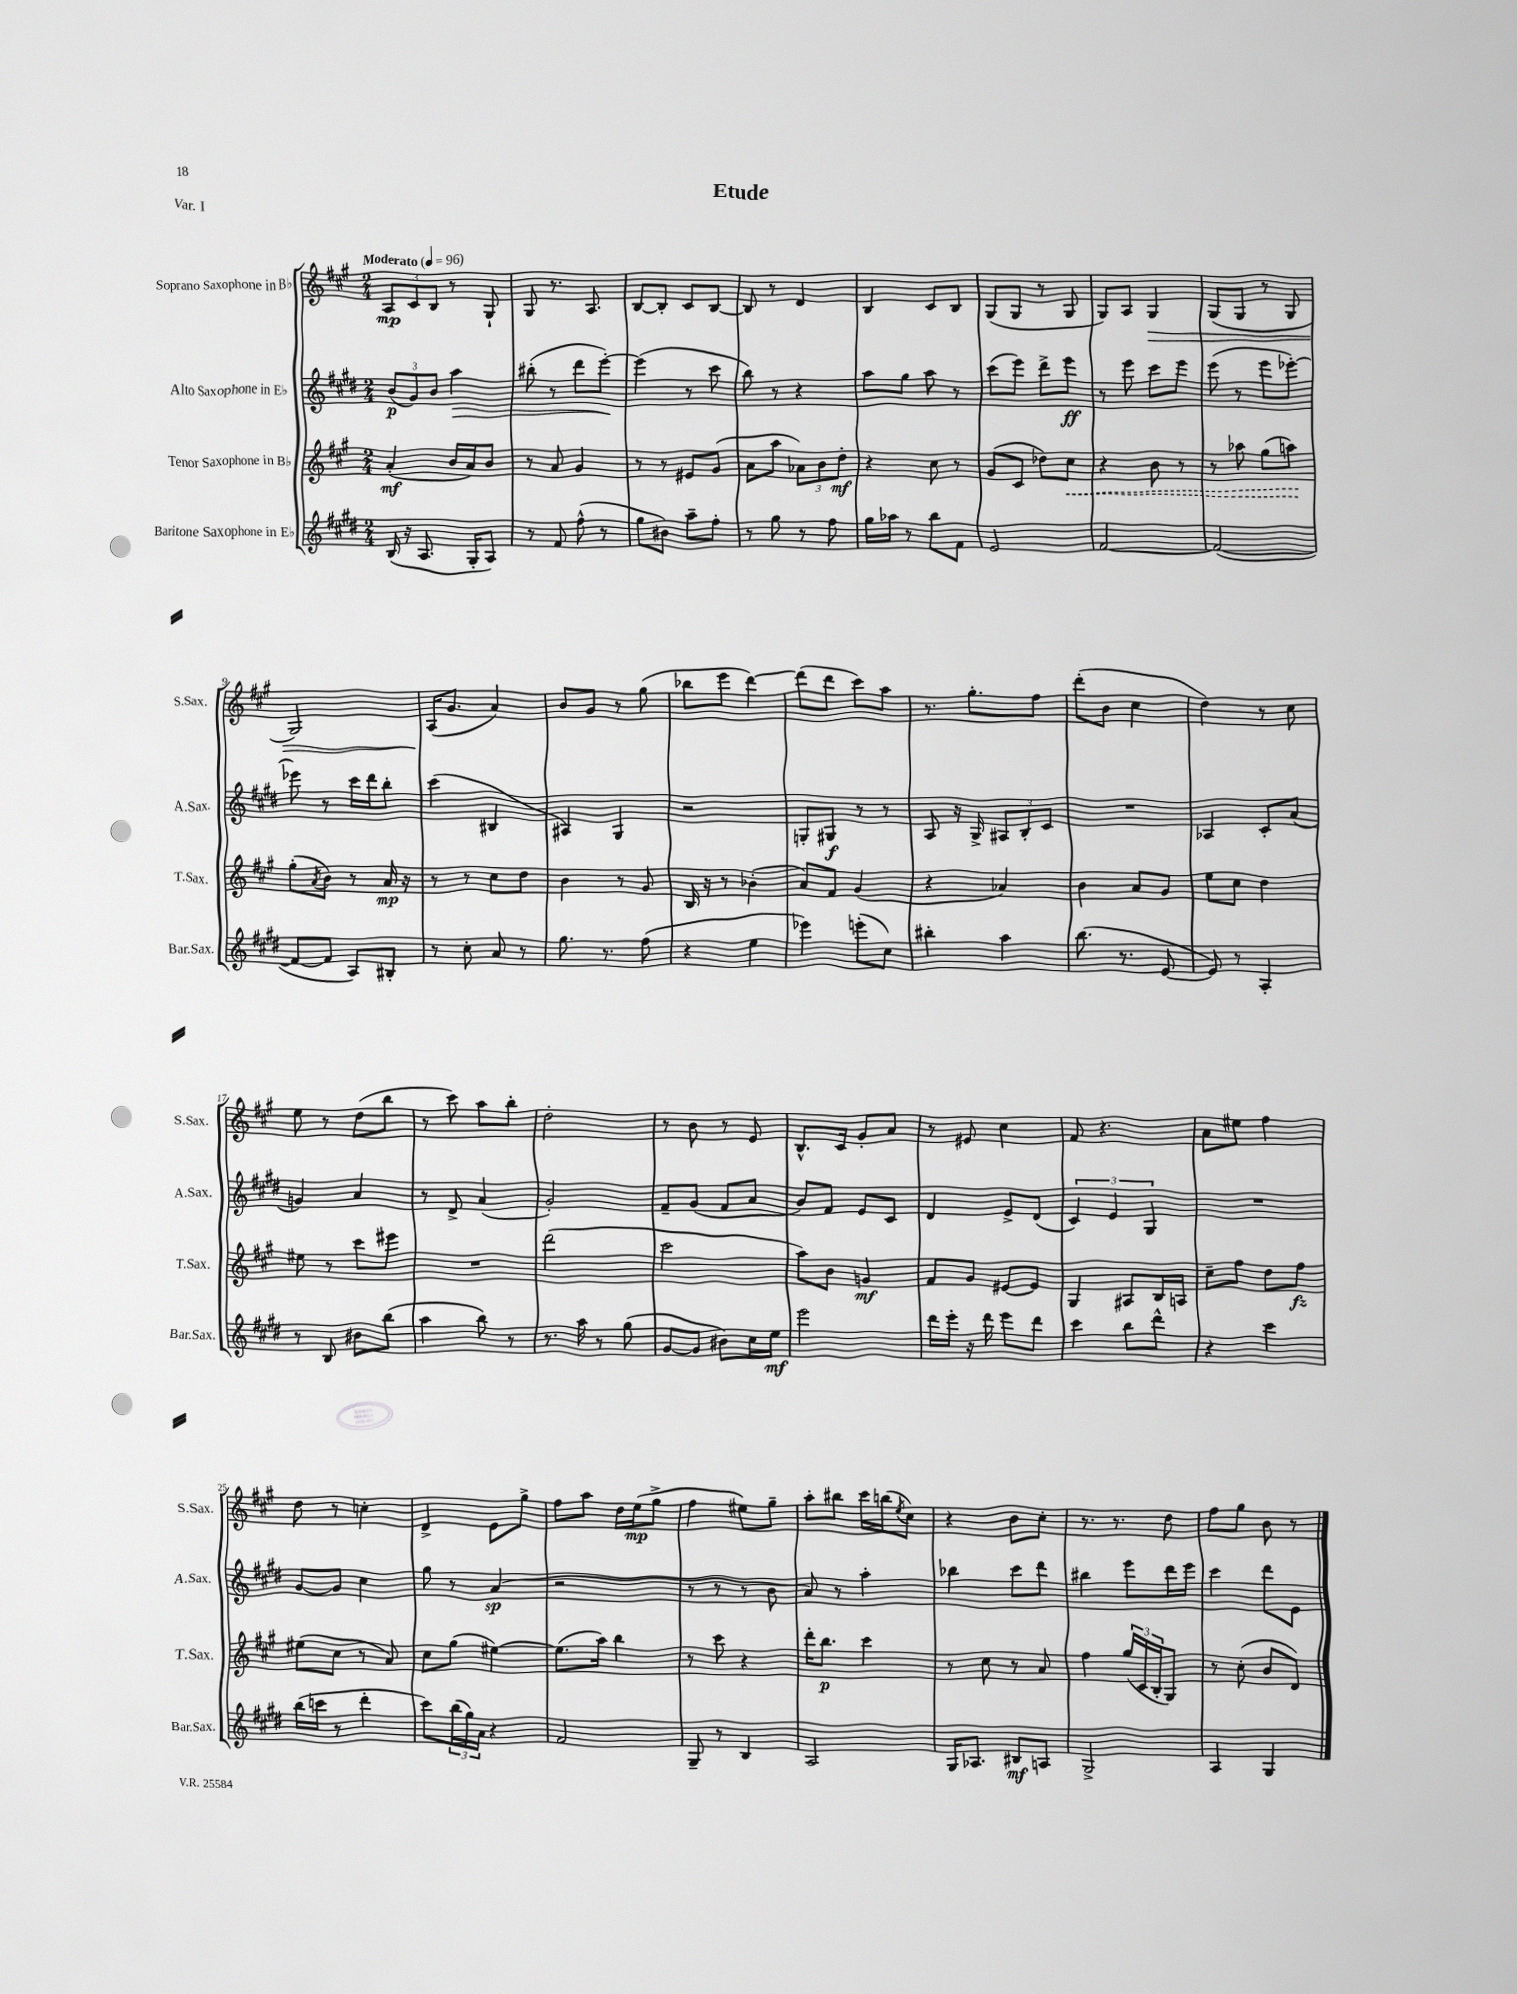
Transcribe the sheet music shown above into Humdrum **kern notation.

**kern	**kern	**kern	**kern
*staff4	*staff3	*staff2	*staff1
*clefG2	*clefG2	*clefG2	*clefG2
*k[f#c#g#d#]	*k[f#c#g#]	*k[f#c#g#d#]	*k[f#c#g#]
*M2/4	*M2/4	*M2/4	*M2/4
*MM96	*MM96	*MM96	*MM96
(16B	(4a'	(12b	12A
16r	.	.	.
.	.	12g#)	12c#
8.A	.	.	.
.	.	12b	12B
.	16b	4aa	8r
16G#'	16a)	.	.
8A)	8b	.	8G#`
=	=	=	=
8r	8r	(8bb#'	8G#
8f#	8a	8r	8.r
(8ff#^^	4g#	8ddd#	.
.	.	.	8.A
8r	.	[8eee')	.
=	=	=	=
8gg#	8r	(4eee]	[8B
8b#)	8r	.	8B']
8aa~	8e#	8r	8c#
8ff#'	(8g#	8ccc#	[8B
=	=	=	=
8r	8a	8bb)	8B]
8gg#	8aa	8r	8r
8r	12a-)	4r	4d
.	12b	.	.
8ff#	.	.	.
.	12dd'	.	.
=	=	=	=
16gg#	4r	8aa	4B
16aa-	.	.	.
8r	.	8gg#	.
8bb	8cc#	8aa	8c#
8f#	8r	8r	8B
=	=	=	=
2e	(8g#	(8ccc#	(8G#
.	8c#	8eee)	8G#
.	8dd-)	8ddd#^	8r
.	8cc#	8eee	8G#
=	=	=	=
[2f#	4r	8r	8G#)
.	.	8eee	8A
.	8b	8ccc#	4G#
.	8r	8eee	.
=	=	=	=
(2f#_	8r	(8eee	(8G#
.	8aa-	8r	8G#
.	(8gg#	8eee	8r
.	8aa)	[8eee-')	8G#
=	=	=	=
8f#_	(8gg#'	8eee-]	2G#)
.	8qa	.	.
8f#]	8b)	8r	.
8A)	8r	16ccc#	.
.	.	16ddd#	.
8B#'	16a	8bb'	.
.	16r	.	.
=	=	=	=
8r	8r	(4ccc#	(16A
.	.	.	8.g#
8cc#'	8r	.	.
8a	8cc#	4B#	4a)
8r	8dd	.	.
=	=	=	=
8.gg#	4b	4A#)	8b
.	.	.	8g#
8.r	.	.	.
.	8r	4G#	8r
(8ff#	8g#	.	(8gg#
=	=	=	=
4r	16B	2r	8bb-
.	16r	.	.
.	8r	.	8eee
4ee	(4b-'	.	[4ddd)
=	=	=	=
4eee-)	8a)	8G'	(8ddd]
.	8f#	8G#	8ddd
(8eee'	(4g#	8r	8ccc#)
8cc#)	.	8r	8aa
=	=	=	=
4bb#'	4r	8A	8.r
.	.	16r	.
.	.	16G#^	8.gg#'
4aa	4a-)	12A#	.
.	.	12B'	.
.	.	.	8ff#
.	.	12c#	.
=	=	=	=
(8.bb	4b	2r	(8ddd'
.	.	.	8b
8.r	.	.	.
.	8a	.	4cc#
[8e	8g#	.	.
=	=	=	=
8e])	8ee	4A-	4dd)
8r	8cc#	.	.
4A'	4dd	8c#'	8r
.	.	(8a	8cc#
=	=	=	=
8r	8ee#	4g)	8ee
8B	8r	.	8r
8b#	8ccc#	4a	(8dd
(8bb	8eee#	.	8bb
=	=	=	=
4aa	2r	8r	8r
.	.	8d#^	8ccc#)
8bb)	.	(4a	8aa
8r	.	.	8bb'
=	=	=	=
8.r	(2ddd	2g#')	2dd'
16aa	.	.	.
8r	.	.	.
(8gg#	.	.	.
=	=	=	=
[8g#	2ccc#	8f#~	8r
8g#]	.	(8g#	8b
8b#)	.	8f#	8r
16cc#	.	8a	8e
16ee	.	.	.
=	=	=	=
2eee	8aa)	8b)	8.B^^
.	8b	8f#	.
.	.	.	16c#
.	4g	8e	8g#'
.	.	8c#	8a
=	=	=	=
16ddd#	8f#	4d#	8r
16eee'	.	.	.
16r	8g#	.	8e#
16ddd#	.	.	.
8eee	[8e#	8e^	4cc#
8ddd#	8e#]	(8d#	.
=	=	=	=
4ccc#	4G#	6c#)	8f#
.	.	.	4.r
.	.	6e	.
8bb	8A#	.	.
.	.	6G#	.
8ddd#^^	16B	.	.
.	16A	.	.
=	=	=	=
4r	8cc#~	2r	8a
.	8ff#	.	8ee#
4ccc#	8dd	.	4ff#
.	8ff#	.	.
=	=	=	=
(16bb	(8ee#	[8g#	8dd
16ccc	.	.	.
8r	8cc#	8g#]	8r
4ddd#'	8r	4cc#	4cc'
.	8a)	.	.
=	=	=	=
8ccc#)	8cc#	8gg#	4d^
(24bb	(8gg#	8r	.
24gg#)	.	.	.
24a	.	.	.
4r	[4ee#)	(4a	8e
.	.	.	8gg#^
=	=	=	=
2f#	(8.ee#]	2r	8ff#
.	.	.	8aa
.	16aa)	.	.
.	4bb	.	16dd
.	.	.	(16ee
.	.	.	8gg#^
=	=	=	=
8G#~	8r	8r	4ff#
8r	8ccc#	8r	.
4B	4r	8r	8ee#)
.	.	8b	8gg#~
=	=	=	=
2A	16ddd'	8a)	8aa'
.	8.bb	.	.
.	.	8r	8bb#
.	4ccc#	4aa'	16ccc#
.	.	.	(16bb
.	.	.	8qee
.	.	.	8cc#)
=	=	=	=
16G#	8r	4bb-	4r
8.A-	.	.	.
.	8cc#	.	.
8B#	8r	8ccc#	8b
8A	8a	8ddd#	8cc#'
=	=	=	=
2G#^	4ff#	4bb#	8.r
.	.	.	8.r
.	(24gg#	8eee	.
.	24c#	.	.
.	24B'	.	.
.	8G#)	16ddd#	8dd
.	.	16eee	.
=	=	=	=
4A	8r	4ccc#	8ff#
.	(8cc#'	.	8gg#
4G#	8b	8ddd#	8b
.	8d)	8e	8r
==	==	==	==
*-	*-	*-	*-
